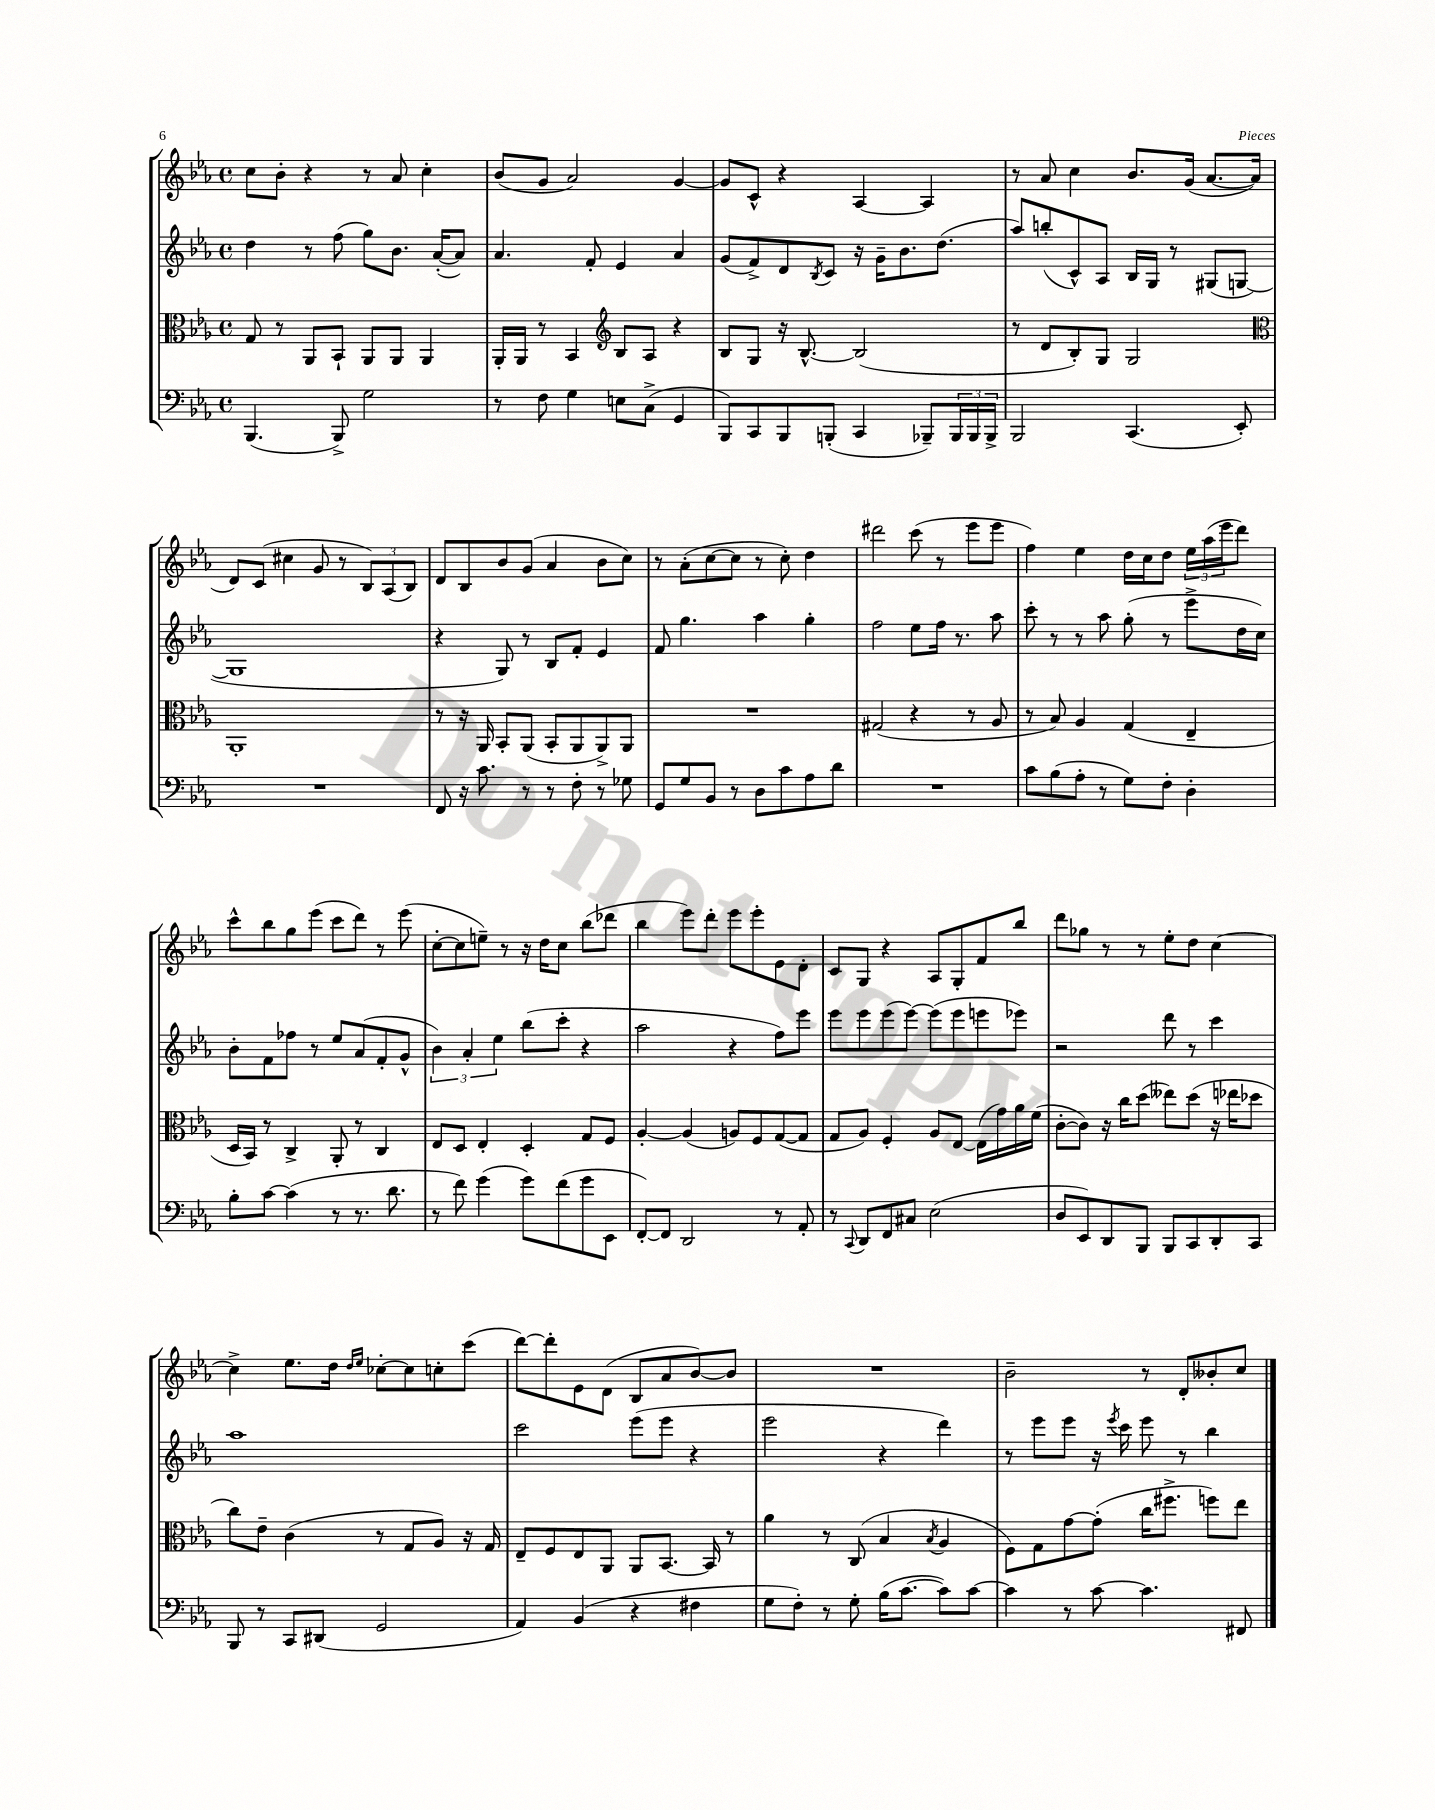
<<
\new StaffGroup <<
\new Staff = "s0" {
    \clef treble \key ees \major \defaultTimeSignature \time 4/4
    c''8 bes'8-. r4 r8 aes'8 c''4-. |
    bes'8( g'8 aes'2) g'4~ |
    g'8 c'8-^ r4 aes4~ aes4 |
    r8 aes'8 c''4 bes'8. g'16( aes'8.~ aes'16 |
    d'8) c'8( cis''4 g'8 r8 \tuplet 3/2 { bes8) aes8( bes8) } |
    d'8 bes8 bes'8 g'8( aes'4 bes'8 c''8) |
    r8 aes'8-.( c''8~ c''8 r8 c''8-.) d''4 |
    dis'''2 c'''8( r8 ees'''8 ees'''8 |
    f''4) ees''4 d''16 c''16 d''8 \tuplet 3/2 { ees''16 aes''16( ees'''16 } d'''8) |
    c'''8-^ bes''8 g''8 ees'''8( c'''8 d'''8) r8 ees'''8( |
    c''8~-. c''8 e''8--) r8 r16 d''16 c''8 bes''8( des'''8 |
    bes''4 ees'''8) d'''8-. ees'''8 ees'''8-. ees'8 d'8-. |
    c'8 g8 r4 aes8 g8-. f'8 bes''8 |
    d'''8 ges''8 r8 r8 ees''8-. d''8 c''4~ |
    c''4-> ees''8. d''16 \grace { d''16 ees''16 } ces''8~-. ces''8 c''8-. c'''8( |
    d'''8~) d'''8-. ees'8 d'8( bes8 aes'8 bes'8~) bes'8 |
    R1 |
    bes'2-- r8 d'8-. beses'8-. c''8 \bar "|." |
}
\new Staff = "s1" {
    \clef treble \key ees \major \defaultTimeSignature \time 4/4
    d''4 r8 f''8( g''8) bes'8. aes'16~-.( aes'8) |
    aes'4. f'8-. ees'4 aes'4 |
    g'8( f'8->) d'8 \acciaccatura { bes8 } c'8 r16 g'16-- bes'8. d''8.( |
    aes''8) b''8-.( c'8-^) aes8 bes16 g16 r8 gis8( g8~ |
    g1 |
    r4 g8) r8 bes8 f'8-. ees'4 |
    f'8 g''4. aes''4 g''4-. |
    f''2 ees''8 f''16 r8. aes''8 |
    c'''8-. r8 r8 aes''8 g''8-.( r8 ees'''8-> d''16 c''16) |
    bes'8-. f'8 fes''8 r8 ees''8 aes'8( f'8-. g'8-^ |
    \tuplet 3/2 { bes'4) aes'4-. ees''4 } bes''8( c'''8-. r4 |
    aes''2 r4 f''8) ees'''8 |
    ees'''8 ees'''8 ees'''8( ees'''8~) ees'''8( ees'''8 e'''8 ees'''8) |
    r2 d'''8 r8 c'''4 |
    aes''1 |
    c'''2 ees'''8( ees'''8 r4 |
    ees'''2 r4 d'''4) |
    r8 ees'''8 ees'''8 r16 \acciaccatura { ees'''8 } c'''16 ees'''8 r8 bes''4 \bar "|." |
}
\new Staff = "s2" {
    \clef alto \key ees \major \defaultTimeSignature \time 4/4
    g8 r8 aes,8 bes,8-! aes,8 aes,8 aes,4 |
    aes,16-. aes,16 r8 bes,4 \clef treble bes8 aes8 r4 |
    bes8 g8 r16 bes8.~-^ bes2( |
    r8 d'8 bes8-.) g8 g2 |
    \clef alto aes,1-. |
    r8 r16 aes,16 bes,8-. aes,8( bes,8-. aes,8 aes,8->) aes,8 |
    R1 |
    gis2( r4 r8 aes8 |
    r8 bes8) aes4 g4( ees4-- |
    d16 bes,16) r8 c4-> aes,8-. r8 c4 |
    ees8 d8 ees4-. d4-. g8 f8 |
    aes4~-. aes4( a8) f8 g8~( g8 |
    g8 aes8) f4-. aes8 ees8~ ees16( g'16) aes'16 f'16( |
    c'8~-. c'8) r16 c''16 d''8( eeses''8) d''8( r16 ees''16 des''8 |
    c''8) ees'8-- c'4( r8 g8 aes8) r16 g16 |
    ees8-- f8 ees8 aes,8 aes,8 bes,8.~ bes,16 r8 |
    aes'4 r8 c8( bes4 \acciaccatura { bes8 } aes4 |
    f8) g8 g'8~ g'8-.( c''16 fis''8.-> f''8) ees''8 \bar "|." |
}
\new Staff = "s3" {
    \clef bass \key ees \major \defaultTimeSignature \time 4/4
    bes,,4.( bes,,8->) g2 |
    r8 f8 g4 e8 c8->( g,4 |
    bes,,8) c,8 bes,,8 b,,8-.( c,4 bes,,8--) \tuplet 3/2 { bes,,16 bes,,16 bes,,16-> } |
    bes,,2 c,4.( ees,8-.) |
    R1 |
    f,8 r16 c'8. r8 r8 f8-. r8 ges8 |
    g,8 g8 bes,8 r8 d8 c'8 aes8 d'8 |
    R1 |
    c'8 bes8( aes8-. r8 g8) f8-. d4-. |
    bes8-. c'8~ c'4( r8 r8. d'8. |
    r8 f'8) g'4( g'8) f'8( g'8 ees,8 |
    f,8~-.) f,8 d,2 r8 aes,8-. |
    r8 \appoggiatura { c,8 } d,8 f,8 cis8 ees2( |
    d8 ees,8) d,8 bes,,8 bes,,8 c,8 d,8-. c,8 |
    bes,,8 r8 c,8 dis,8( g,2 |
    aes,4) bes,4( r4 fis4 |
    g8 f8-.) r8 g8-. bes16( c'8.~ c'8) c'8~ |
    c'4 r8 c'8~ c'4. fis,8 \bar "|." |
}
>>
>>
\layout { \context { \Score \remove "Bar_number_engraver" } }
